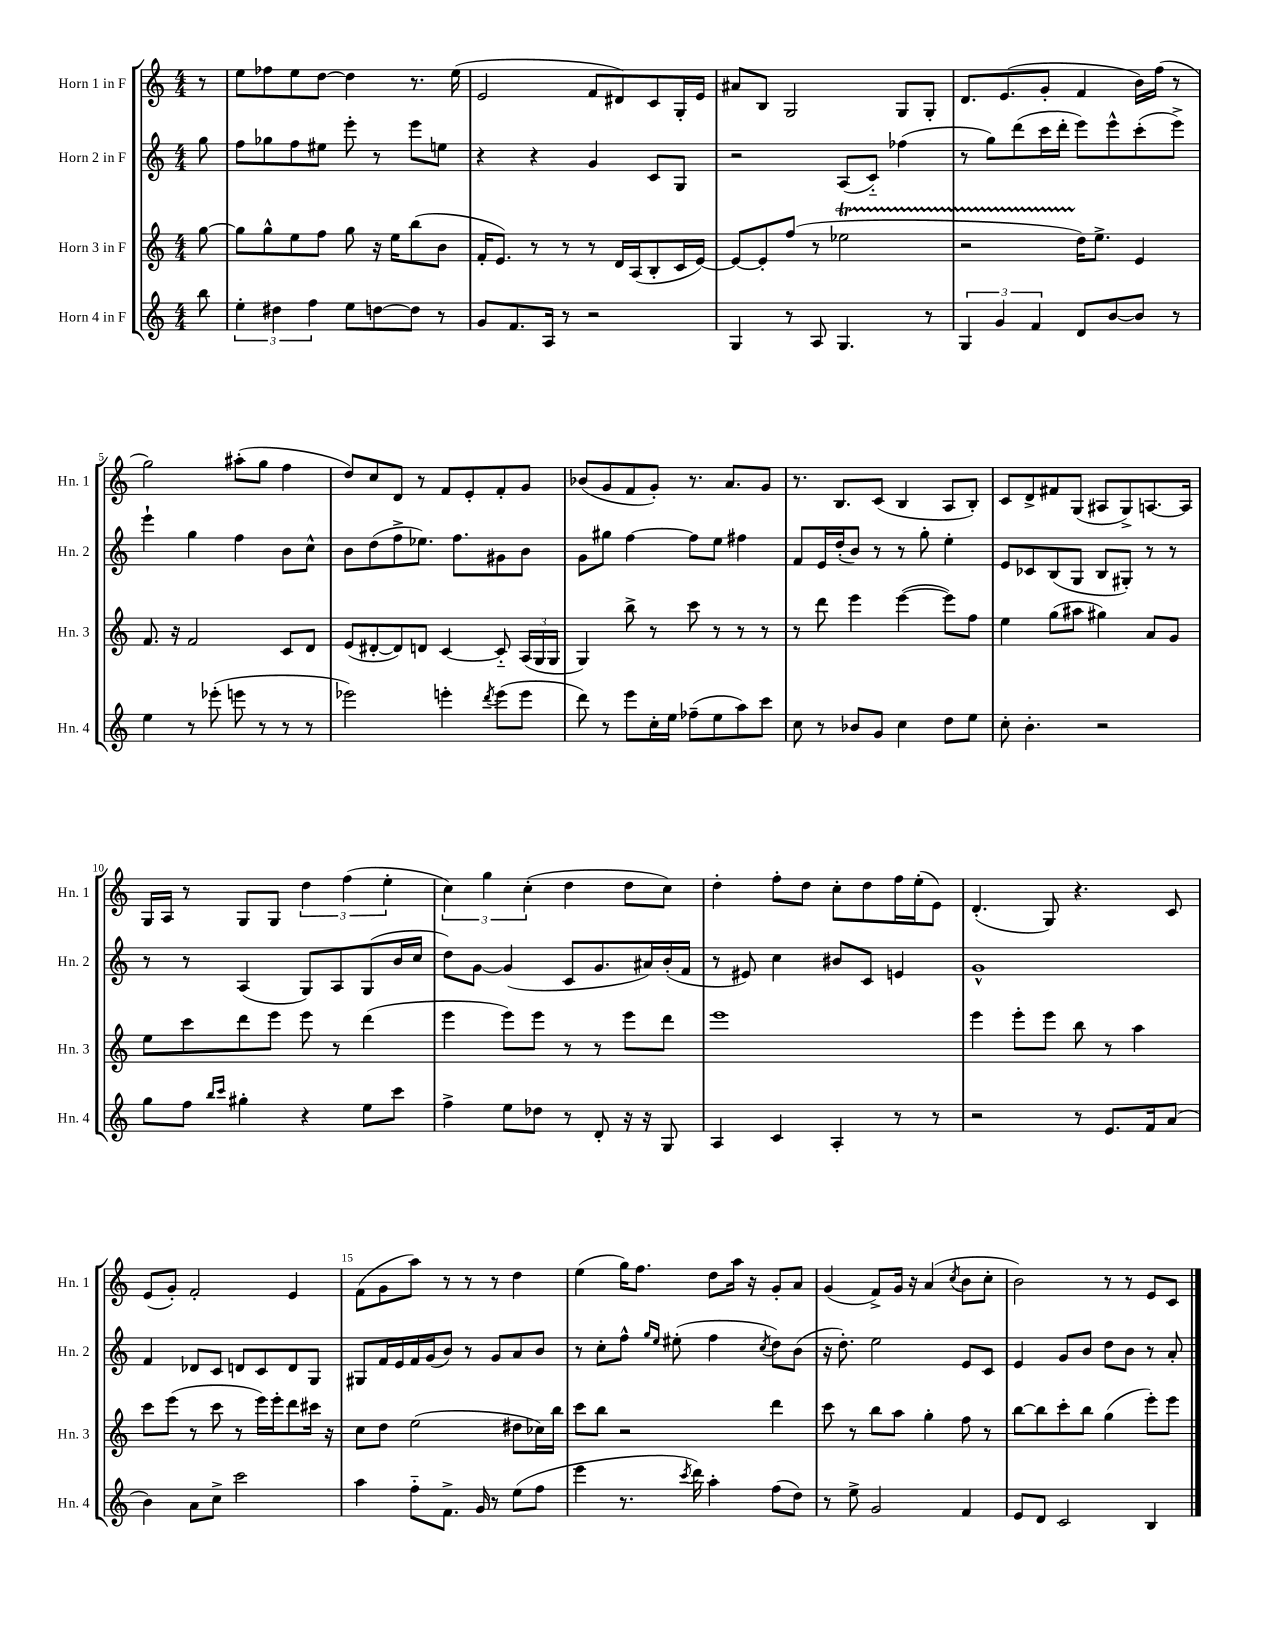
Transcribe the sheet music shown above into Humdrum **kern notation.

**kern	**kern	**kern	**kern
*staff4	*staff3	*staff2	*staff1
*clefG2	*clefG2	*clefG2	*clefG2
*k[]	*k[]	*k[]	*k[]
*M4/4	*M4/4	*M4/4	*M4/4
8bb	[8gg	8gg	8r
=	=	=	=
6ee'	8gg]	8ff	8ee
.	8gg^^	8gg-	8ff-
6dd#	.	.	.
.	8ee	8ff	8ee
6ff	.	.	.
.	8ff	8ee#	[8dd
8ee	8gg	8eee'	4dd]
[8dd	16r	8r	.
.	16ee	.	.
8dd]	(8bb	8eee	8.r
8r	8b	8ee	.
.	.	.	(16ee
=	=	=	=
8g	16f'	4r	2e
.	8.e)	.	.
8.f	.	.	.
.	8r	4r	.
16A	.	.	.
8r	8r	.	.
2r	8r	4g	8f
.	16d	.	8d#)
.	(16A	.	.
.	8B'	8c	8c
.	16c	8G	16G'
.	[16e)	.	16e
=	=	=	=
4G	8e_	2r	8a#
.	8e']	.	8B
8r	(8ff	.	2G
8A	8r	.	.
4.G	2ee-	(8A	.
.	.	8c'~)	.
.	.	(4ff-	8G
8r	.	.	8G'
=	=	=	=
6G	2r	8r	8.d
.	.	8gg)	.
6g	.	.	.
.	.	.	(8.e
.	.	(8ddd	.
6f	.	.	.
.	.	16ccc	8g'
.	.	16ddd'	.
8d	16dd)	8eee)	4f
.	8.ee^	.	.
[8b	.	8eee^^	.
8b]	4e	(8ccc'	16b)
.	.	.	(16ff
8r	.	8eee^)	8r
=	=	=	=
4ee	8.f	4eee`	2gg)
.	16r	.	.
8r	2f	4gg	.
(8eee-'	.	.	.
8eee	.	4ff	(8aa#'
8r	.	.	8gg
8r	8c	8b	4ff
8r	8d	8cc^^	.
=	=	=	=
2eee-)	(8e	8b	8dd)
.	[8d#'	(8dd	8cc
.	8d#])	8ff^	8d
.	8d	8.ee-)	8r
4eee'	[4c	.	8f
.	.	8.ff	.
.	.	.	8e'
8qddd	.	.	.
(8eee	8c'~]	8g#	8f'
8eee	(24A	8b	8g
.	24G	.	.
.	24G	.	.
=	=	=	=
8ddd)	4G)	8g	(8b-
8r	.	8gg#	8g
8eee	8bb^	[4ff	8f
16cc'	8r	.	8g')
16ee	.	.	.
(8ff-~	8ccc	8ff]	8.r
8ee	8r	8ee	.
.	.	.	8.a
8aa)	8r	4ff#	.
8ccc	8r	.	8g
=	=	=	=
8cc	8r	8f	8.r
8r	8ddd	16e	.
.	.	(16dd'	8.B
8b-	4eee	8b)	.
8g	.	8r	(8c
4cc	([4eee	8r	4B
.	.	8gg'	.
8dd	8eee])	4ee'	8A
8ee	8ff	.	8B')
=	=	=	=
8cc'	4ee	8e	8c
4.b'	.	8c-	8d^
.	(8gg	(8B	8f#
.	8aa#	8G	(8G
2r	4gg#)	8B	8A#
.	.	8G#')	8G^)
.	8a	8r	[8.A
.	8g	8r	.
.	.	.	16A]
=	=	=	=
8gg	8ee	8r	16G
.	.	.	16A
8ff	8ccc	8r	8r
16qqbb	.	.	.
16qqccc	.	.	.
4gg#'	8ddd	(4A	8G
.	8eee	.	8G
4r	8eee	8G)	6dd
.	8r	8A	.
.	.	.	(6ff
8ee	(4ddd	(8G	.
.	.	.	6ee'
8ccc	.	16b	.
.	.	16cc	.
=	=	=	=
4ff^	4eee	8dd)	6cc)
.	.	[8g	.
.	.	.	6gg
8ee	8eee)	(4g]	.
.	.	.	(6cc'
8dd-	8eee	.	.
8r	8r	8c	4dd
8d'	8r	8.g	.
16r	8eee	.	8dd
16r	.	16a#)	.
8G	8ddd	(16b'	8cc)
.	.	16f	.
=	=	=	=
4A	1eee	8r	4dd'
.	.	8e#)	.
4c	.	4cc	8ff'
.	.	.	8dd
4A'	.	8b#	8cc'
.	.	8c	8dd
8r	.	4e	16ff
.	.	.	(16ee'
8r	.	.	8e)
=	=	=	=
2r	4eee	1g^^	(4.d'
.	8eee'	.	.
.	8eee	.	8G)
8r	8bb	.	4.r
8.e	8r	.	.
.	4aa	.	.
16f	.	.	.
(8a	.	.	8c
=	=	=	=
4b)	8ccc	4f	(8e
.	(8eee	.	8g')
8a	8r	8d-	2f'
8cc^	8ccc	8c	.
2ccc	8r	8d	.
.	16eee)	8c	.
.	16eee'	.	.
.	8ddd	8d	4e
.	16ccc#	8G	.
.	16r	.	.
=	=	=	=
4aa	8cc	8G#	(8f
.	8dd	16f	8g
.	.	16e	.
8ff'~	(2ee	16f	8aa)
.	.	(16g	.
8.f^	.	8b)	8r
.	.	8r	8r
16g	.	.	.
8r	.	8g	8r
(8ee	8dd#	8a	4dd
8ff	16cc-)	8b	.
.	16bb	.	.
=	=	=	=
4eee	8ccc	8r	(4ee
.	8bb	8cc'	.
8.r	2r	8ff^^	16gg)
.	.	.	8.ff
.	.	16qqgg	.
.	.	16qqee	.
.	.	(8ee#'	.
8qccc	.	.	.
16ddd)	.	.	.
4aa'	.	4ff	8dd
.	.	.	16aa
.	.	.	16r
.	.	8qcc	.
(8ff	4ddd	8dd)	8g'
8dd)	.	(8b	8a
=	=	=	=
8r	8ccc	16r	(4g
.	.	8.dd')	.
8ee^	8r	.	.
2g	8bb	2ee	8f^)
.	8aa	.	16g
.	.	.	16r
.	4gg'	.	(4a
.	.	.	8qcc
4f	8ff	8e	8b
.	8r	8c	8cc'
=	=	=	=
8e	[8bb	4e	2b)
8d	8bb]	.	.
2c	8ccc'	8g	.
.	8bb	8b	.
.	(4gg	8dd	8r
.	.	8b	8r
4B	8eee')	8r	8e
.	8eee	8a'	8c
==	==	==	==
*-	*-	*-	*-
